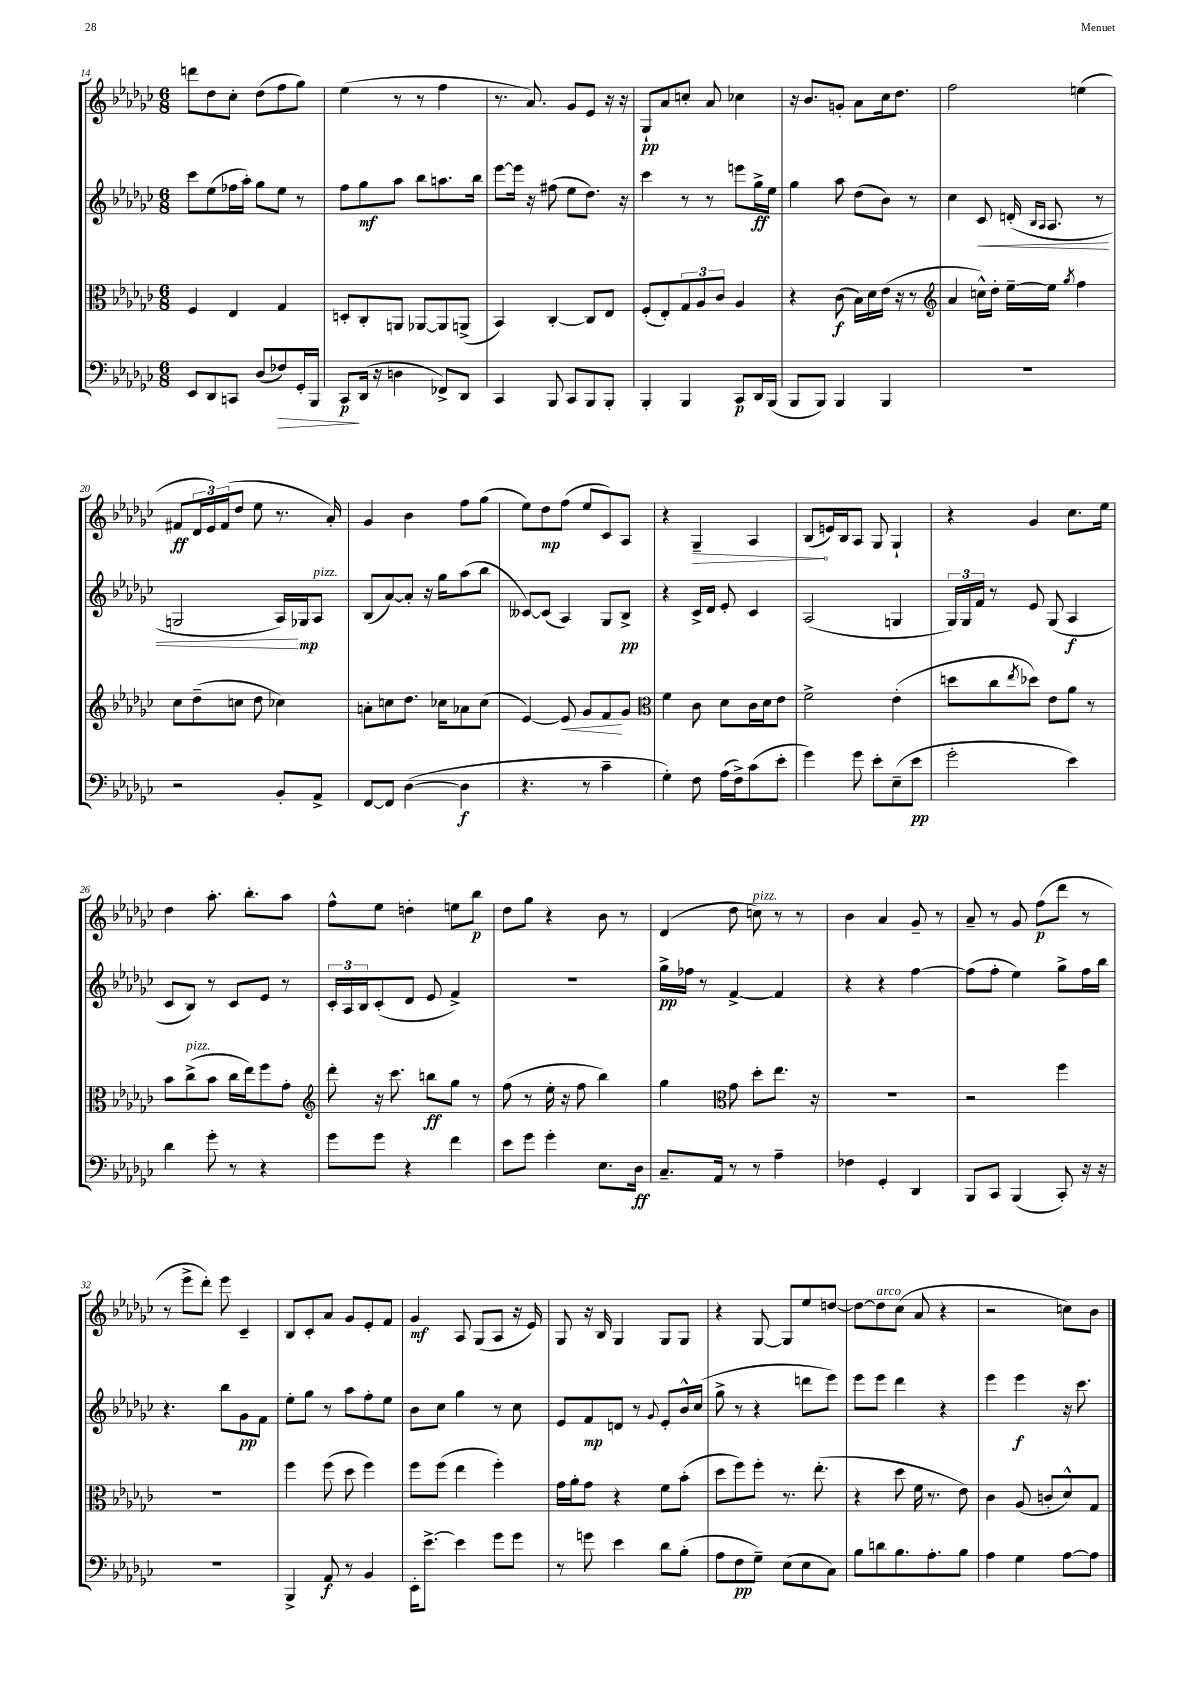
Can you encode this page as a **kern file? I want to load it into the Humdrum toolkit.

**kern	**dynam	**kern	**dynam	**kern	**dynam	**kern	**dynam
*part4	*part4	*part3	*part3	*part2	*part2	*part1	*part1
*staff4	*staff4	*staff3	*staff3	*staff2	*staff2	*staff1	*staff1
*clefF4	*	*clefC3	*	*clefG2	*	*clefG2	*
*k[b-e-a-d-g-c-]	*	*k[b-e-a-d-g-c-]	*	*k[b-e-a-d-g-c-]	*	*k[b-e-a-d-g-c-]	*
*M6/8	*	*M6/8	*	*M6/8	*	*M6/8	*
=14	=14	=14	=14	=14	=14	=14	=14
8EE-/L	.	4F/	.	8ccc-\L	.	8dddn\L	.
8DD-/	.	.	.	(8ee-\	.	8dd-\	.
8CCn/J	.	4E-/	.	16ff-X\L	.	8cc-'\J	.
.	.	.	.	16aa-'\JJ)	.	.	.
(8D-/L	.	.	.	8gg-\L	.	(8dd-\L	.
!	!LO:HP:b	!	!	!	!	!	!
8F-X/)	>	4G-/	.	8ee-\J	.	8ff\	.
16GG-'/L	.	.	.	8r	.	8gg-\J)	.
16BBB-/JJ	.	.	.	.	.	.	.
=15	=15	=15	=15	=15	=15	=15	=15
8CC-/L	p	8Dn'/L	.	8ff\L	.	(4ee-\	.
(16DD-/Jk	]	8C-'/	.	8gg-\	mf	.	.
16r	.	.	.	.	.	.	.
4Dn\	.	8AAn/J	.	8aa-\J	.	8r	.
.	.	[8AA-X/L	.	8bb-\L	.	8r	.
8FF-X^/L)	.	8AA-/]	.	8.aan\	.	4ff\	.
8DD-/J	.	(8AAn^/J	.	.	.	.	.
.	.	.	.	16bb-\Jk	.	.	.
=16	=16	=16	=16	=16	=16	=16	=16
4CC-/	.	4BB-/)	.	[8eee-\L	.	8.r	.
.	.	.	.	16eee-\Jk]	.	.	.
.	.	.	.	16r	.	8.a-/)	.
8BBB-/	.	[4C-'/	.	(8ff#X\	.	.	.
8CC-/L	.	.	.	8ee-\L	.	8g-/L	.
8BBB-/	.	8C-/L]	.	8.dd-\J)	.	8e-/J	.
8BBB-'/J	.	8E-/J	.	.	.	16r	.
.	.	.	.	16r	.	16r	.
=17	=17	=17	=17	=17	=17	=17	=17
4BBB-'/	.	(8F'/L	.	4ccc-\	.	8G-`/L	pp
.	.	8E-'/)	.	.	.	8a-/	.
4BBB-/	.	12G-/	.	8r	.	8ccn'/J	.
.	.	12A-/	.	.	.	.	.
.	.	.	.	8r	.	8a-/	.
.	.	12c-/J	.	.	.	.	.
8CC-/L	p	4A-/	.	8eeen\L	.	4cc-X\	.
16DD-/L	.	.	.	16gg-^\L	ff	.	.
(16BBB-/JJ	.	.	.	16ee-\JJ	.	.	.
=18	=18	=18	=18	=18	=18	=18	=18
8BBB-/L	.	4r	.	4gg-\	.	16r	.
.	.	.	.	.	.	8.b-/L	.
8BBB-/J)	.	.	.	.	.	.	.
4BBB-/	.	(8c-\	f	8aa-\	.	8gn'/J	.
.	.	16B-\LL)	.	(8dd-\L	.	8a-\L	.
.	.	16d-\	.	.	.	.	.
4BBB-/	.	(16e-\JJ	.	8b-\J)	.	16cc-\k	.
.	.	16r	.	.	.	8.dd-\J	.
.	.	8r	.	8r	.	.	.
=19	=19	=19	=19	=19	=19	=19	=19
*	*	*clefG2	*	*	*	*	*
2.r	.	4a-/	.	4cc-\	.	2ff\	.
!	!	!	!	!	!LO:HP:b	!	!
.	.	16ccn^^\LL)	.	8c-/	<	.	.
.	.	16dd-'\JJ	.	.	.	.	.
.	.	[16ee-~\LL	.	(16dn'/	.	.	.
.	.	.	.	16qqB-/LL	.	.	.
.	.	.	.	16qqA-/JJ	.	.	.
.	.	16ee-\JJ]	.	8.A-/	.	.	.
.	.	8qgg-/	.	.	.	.	.
.	.	4ff\	.	.	.	(4een\	.
.	.	.	.	8r	.	.	.
!!LO:LB:g=z
=20	=20	=20	=20	=20	=20	=20	=20
2r	.	8cc-\L	.	2Gn/	.	8f#X/L	ff
.	.	(8dd-~\	.	.	.	24d-/L	.
.	.	.	.	.	.	24e-/)	.
.	.	.	.	.	.	(24f#/J	.
.	.	8ccn\J	.	.	.	8dd-/J	.
.	.	8dd-\	.	.	.	8ee-\	.
8BB-'/L	.	4cc-X\)	.	16A-/LL)	.	8.r	.
.	.	.	.	16G-X/J	[ mp	.	.
!	!	!	!	!LO:TX:a:i:t=pizz.	!	!	!
8AA-^/J	.	.	.	8A-/J	.	.	.
.	.	.	.	.	.	16a-'/)	.
=21	=21	=21	=21	=21	=21	=21	=21
[8FF/L	.	8an'\L	.	(8B-/L	.	4g-/	.
8FF/J]	.	8ccn\	.	[8a-/)	.	.	.
([4D-\	.	8.dd-\J	.	8a-'/J]	.	4b-\	.
.	.	.	.	16r	.	.	.
.	.	16cc-X\KL	.	16gg-\KL	.	.	.
4D-\]	f	8a-X\	.	(8aa-\	.	8ff\L	.
.	.	(8cc-\J	.	8bb-\J	.	(8gg-\J	.
=22	=22	=22	=22	=22	=22	=22	=22
4.r	.	[4e-/)	.	[8c--X/L)	.	8ee-\L)	.
.	.	.	.	(8c--/J]	.	8dd-\	mp
!	!	!	!LO:HP:b	!	!	!	!
.	.	8e-/]	<	4A-/)	.	(8ff\J	.
8r	.	8g-/L	.	.	.	8ee-/L	.
4c-~\	.	8f/	.	8G-/L	.	8c-/)	.
.	.	8g-/J	[	8B-^/J	pp	8A-/J	.
=23	=23	=23	=23	=23	=23	=23	=23
*	*	*clefC3	*	*	*	*	*
4G-'\)	.	4f\	.	4r	.	4r	.
!	!	!	!	!	!	!	!LO:HP:b
8F\	.	8c-\	.	16c-^/LL	.	4G-~/	>
.	.	.	.	16d-/JJ	.	.	.
(16A-\LL	.	8d-\L	.	8e-'/	.	.	.
16F^\J)	.	.	.	.	.	.	.
(8c-\	.	16c-\L	.	4c-/	.	4A-/	.
.	.	16d-\J	.	.	.	.	.
8e-'\J	.	8e-\J	.	.	.	.	.
=24	=24	=24	=24	=24	=24	=24	=24
4g-\)	.	2f^\	.	(2A-/	.	(8B-/L	.
.	.	.	.	.	.	16en/L)	]
.	.	.	.	.	.	16B-/J	.
8g-\	.	.	.	.	.	8A-/J	.
8e-'\L	.	.	.	.	.	8G-/	.
(8E-~\	.	(4e-'\	.	4Gn/	.	4G-`/	.
8e-\J	pp	.	.	.	.	.	.
=25	=25	=25	=25	=25	=25	=25	=25
2g-'\	.	8ddn\L	.	24G-/LL)	.	4r	.
.	.	.	.	24G-/	.	.	.
.	.	.	.	24f/JJ	.	.	.
.	.	8cc-\	.	8r	.	.	.
.	.	8qee-/	.	.	.	.	.
.	.	8dd-X\J)	.	8e-/	.	4g-/	.
.	.	8e-\L	.	(8G-/	.	.	.
4e-\)	.	8a-\J	.	4A-/	f	8.cc-\L	.
.	.	8r	.	.	.	.	.
.	.	.	.	.	.	16ee-\Jk	.
!!LO:LB:g=z
=26	=26	=26	=26	=26	=26	=26	=26
4d-\	.	8b-\L	.	8c-/L	.	4dd-\	.
!	!	!LO:TX:a:i:t=pizz.	!	!	!	!	!
.	.	(8cc-^\	.	8B-/J)	.	.	.
8g-'\	.	8b-\J	.	8r	.	8.aa-'\	.
8r	.	16cc-\LL	.	8c-/L	.	.	.
.	.	16ee-\J)	.	.	.	8.bb-'\L	.
4r	.	8ff\	.	8e-/J	.	.	.
.	.	8g-'\J	.	8r	.	8aa-\J	.
=27	=27	=27	=27	=27	=27	=27	=27
*	*	*clefG2	*	*	*	*	*
8g-\L	.	8ddd-'\	.	24c-'/LL	.	8ff^^\L	.
.	.	.	.	24A-/	.	.	.
.	.	.	.	24B-/J	.	.	.
8g-\J	.	16r	.	(8c-'/	.	8ee-\J	.
.	.	8.ccc-\	.	.	.	.	.
4r	.	.	.	8d-/J	.	4ddn'\	.
.	.	8bbn\L	ff	8e-/	.	.	.
4f\	.	8gg-\J	.	4f^/)	.	8een\L	.
.	.	8r	.	.	.	8bb-\J	p
=28	=28	=28	=28	=28	=28	=28	=28
8e-\L	.	(8ff\	.	2.r	.	8dd-\L	.
8g-\J	.	8r	.	.	.	8gg-\J	.
4g-'\	.	16ee-'\	.	.	.	4r	.
.	.	16r	.	.	.	.	.
.	.	8ff\	.	.	.	.	.
8.E-\L	.	4bb-\)	.	.	.	8b-\	.
.	.	.	.	.	.	8r	.
16D-\Jk	ff	.	.	.	.	.	.
=29	=29	=29	=29	=29	=29	=29	=29
8.C-~/L	.	4gg-\	.	16gg-^\LL	pp	(4d-/	.
.	.	.	.	16ff-X\JJ	.	.	.
.	.	.	.	8r	.	.	.
16AA-/Jk	.	.	.	.	.	.	.
*	*	*clefC3	*	*	*	*	*
8r	.	8g-\	.	[4f^/	.	8dd-\	.
!	!	!	!	!	!	!LO:TX:a:i:t=pizz.	!
8r	.	8dd-'\L	.	.	.	8ccn\)	.
4A-~\	.	8.ee-\J	.	4f/]	.	8r	.
.	.	.	.	.	.	8r	.
.	.	16r	.	.	.	.	.
=30	=30	=30	=30	=30	=30	=30	=30
4F-X\	.	2.r	.	4r	.	4b-\	.
4GG-'/	.	.	.	4r	.	4a-/	.
4DD-/	.	.	.	[4ff\	.	8g-~/	.
.	.	.	.	.	.	8r	.
=31	=31	=31	=31	=31	=31	=31	=31
8BBB-/L	.	2r	.	(8ff\L]	.	8a-~/	.
8CC-/J	.	.	.	8ff'\J	.	8r	.
(4BBB-/	.	.	.	4ee-\)	.	8g-/	.
.	.	.	.	.	.	(8ff\L	p
8CC-'/)	.	4ff\	.	8gg-^\L	.	8ddd-\J	.
16r	.	.	.	16ff\L	.	8r	.
16r	.	.	.	16bb-\JJ	.	.	.
!!LO:LB:g=z
=32	=32	=32	=32	=32	=32	=32	=32
2.r	.	2.r	.	4.r	.	8r	.
.	.	.	.	.	.	8eee-^\L	.
.	.	.	.	.	.	8ddd-'\J)	.
.	.	.	.	8bb-\L	.	8eee-\	.
.	.	.	.	8g-\	pp	4c-~/	.
.	.	.	.	8f\J	.	.	.
=33	=33	=33	=33	=33	=33	=33	=33
4BBB-^/	.	4ff\	.	8ee-'\L	.	8B-/L	.
.	.	.	.	8gg-\J	.	8c-'/	.
8AA-/	f	(8ff\	.	8r	.	8a-/J	.
8r	.	8dd-\	.	8aa-\L	.	8g-/L	.
4BB-/	.	4ff\)	.	8ff'\	.	8e-'/	.
.	.	.	.	8ee-\J	.	8f/J	.
=34	=34	=34	=34	=34	=34	=34	=34
16EE-'\KL	.	8ff\L	.	8b-\L	.	4g-/	mf
[8.e-^\J	.	.	.	.	.	.	.
.	.	(8ff\J	.	8cc-\J	.	.	.
4e-\]	.	4ee-\	.	4gg-\	.	8A-/	.
.	.	.	.	.	.	(8G-/L	.
8g-\L	.	4ff'\)	.	8r	.	8A-/J	.
8g-\J	.	.	.	8cc-\	.	16r	.
.	.	.	.	.	.	16e-/)	.
=35	=35	=35	=35	=35	=35	=35	=35
8r	.	16g-\LL	.	8e-/L	.	8G-/	.
.	.	16a-'\J	.	.	.	.	.
8gn\	.	8g-\J	.	8f/	mp	16r	.
.	.	.	.	.	.	16B-/	.
4e-\	.	4r	.	8dn/J	.	4G-/	.
.	.	.	.	8r	.	.	.
.	.	.	.	8qqg-/	.	.	.
8d-\L	.	8f\L	.	8e-'/L	.	8G-/L	.
(8B-'\J	.	(8b-'\J	.	16b-^^/L	.	8G-/J	.
.	.	.	.	(16cc-/JJ	.	.	.
=36	=36	=36	=36	=36	=36	=36	=36
8A-\L	.	8dd-\L	.	8gg-^\	.	4r	.
8F\	pp	8ff\)	.	8r	.	.	.
8G-~\J)	.	8ff'\J	.	4r	.	[8G-/	.
(8E-\L	.	8.r	.	.	.	8G-/L]	.
8E-\	.	.	.	8dddn\L	.	8ee-/	.
.	.	(8.ee-'\	.	.	.	.	.
8C-\J)	.	.	.	8eee-\J)	.	[8ddn/J	.
=37	=37	=37	=37	=37	=37	=37	=37
8B-\L	.	4r	.	8eee-\L	.	8dd\L_	.
!	!	!	!	!	!	!LO:TX:a:i:t=arco	!
8dn\	.	.	.	8eee-\J	.	8dd\]	.
8.B-\	.	8dd-\	.	4ddd-\	.	(8cc-\J	.
.	.	16f\	.	.	.	8a-/	.
8.A-'\	.	8.r	.	.	.	.	.
.	.	.	.	4r	.	4r	.
8B-\J	.	8e-\)	.	.	.	.	.
=38	=38	=38	=38	=38	=38	=38	=38
4A-\	.	4c-\	.	4eee-\	.	2r	.
4G-\	.	(8A-/	.	4eee-\	f	.	.
.	.	8cn'/L	.	.	.	.	.
[8A-\L	.	8d-^^/)	.	16r	.	8ccn\L)	.
.	.	.	.	8.ccc-\	.	.	.
8A-\J]	.	8G-/J	.	.	.	8b-\J	.
==	==	==	==	==	==	==	==
*-	*-	*-	*-	*-	*-	*-	*-
